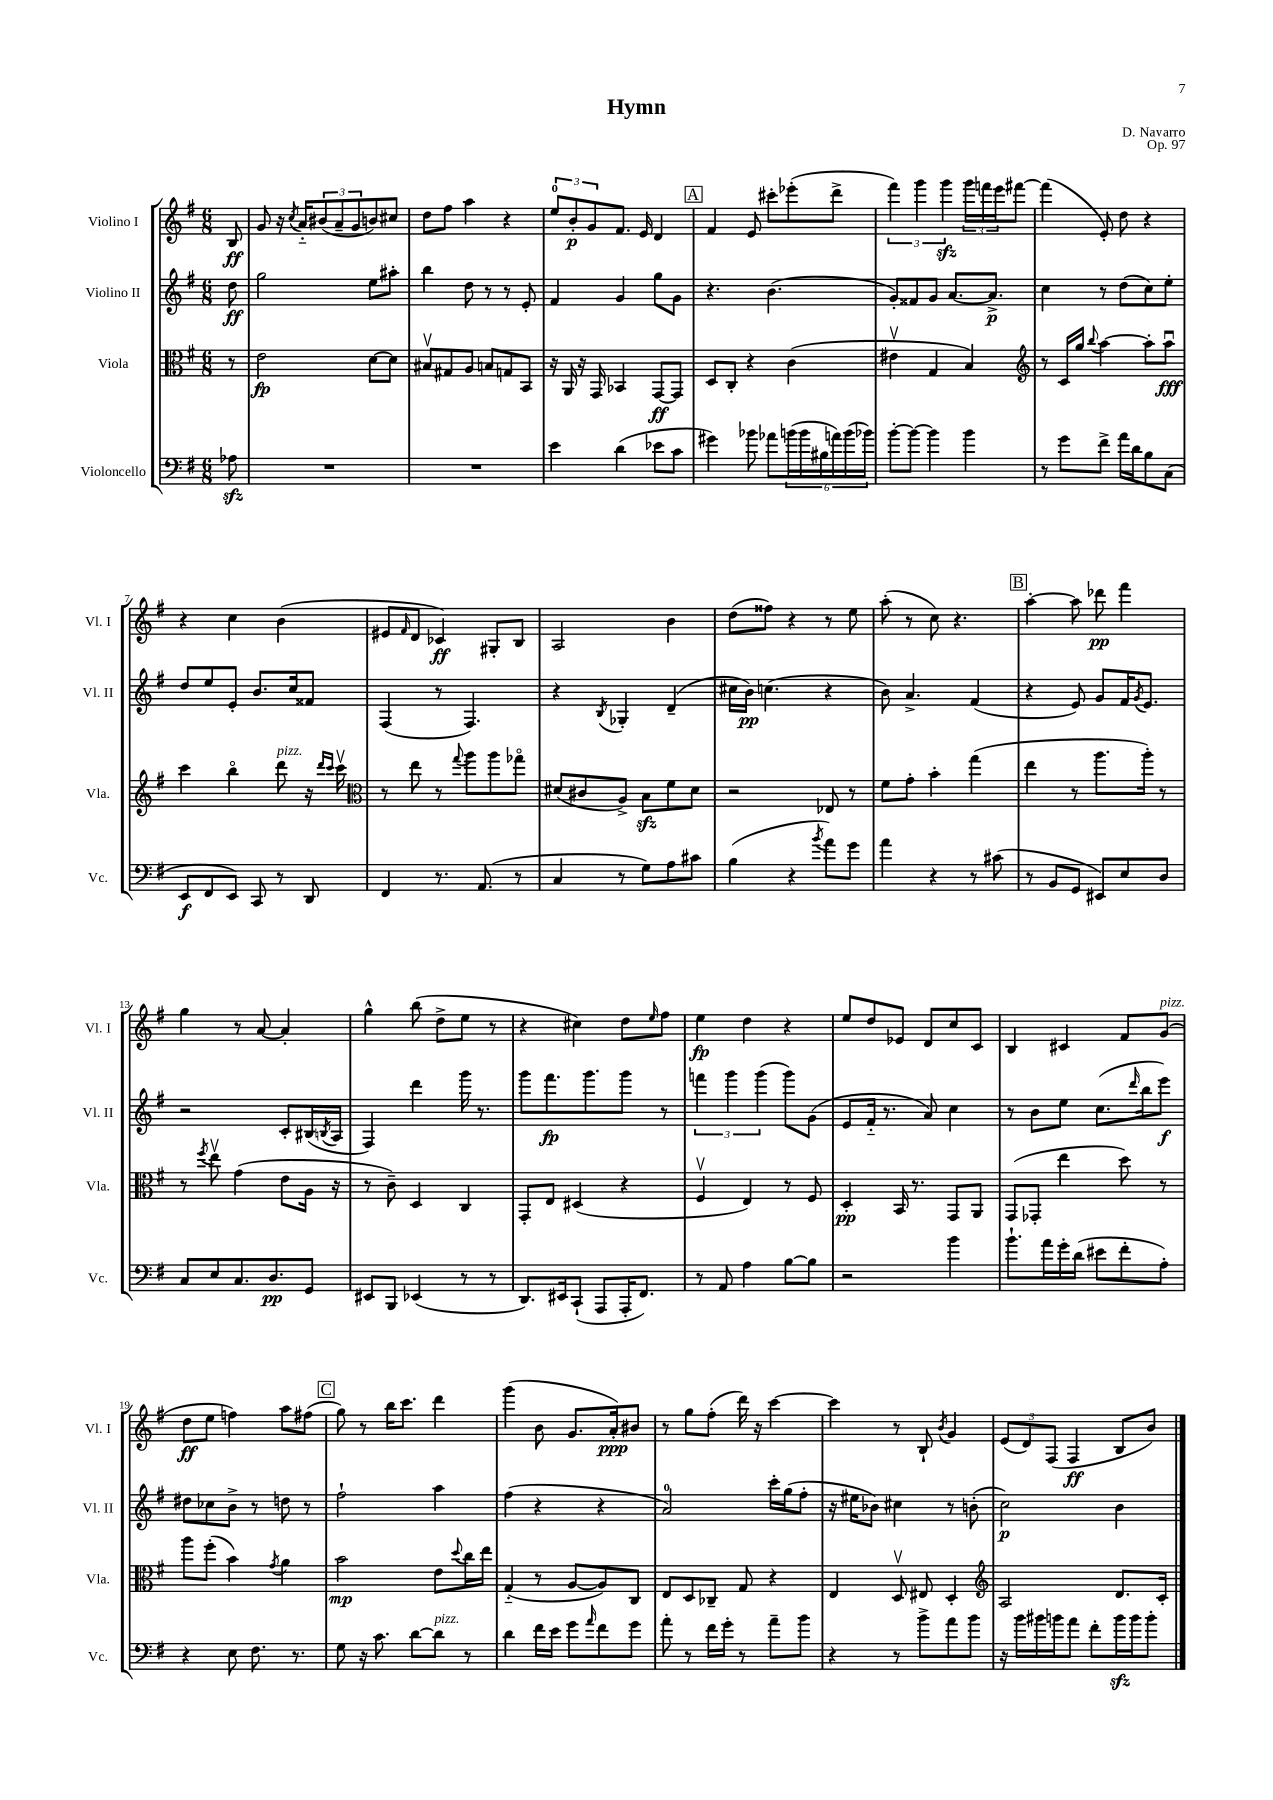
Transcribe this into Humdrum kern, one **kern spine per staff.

**kern	**dynam	**kern	**dynam	**kern	**dynam	**kern	**dynam
*part4	*part4	*part3	*part3	*part2	*part2	*part1	*part1
*staff4	*staff4	*staff3	*staff3	*staff2	*staff2	*staff1	*staff1
*I"Violoncello	*	*I"Viola	*	*I"Violino II	*	*I"Violino I	*
*I'Vc.	*	*I'Vla.	*	*I'Vl. II	*	*I'Vl. I	*
*clefF4	*	*clefC3	*	*clefG2	*	*clefG2	*
*k[f#]	*	*k[f#]	*	*k[f#]	*	*k[f#]	*
*M6/8	*	*M6/8	*	*M6/8	*	*M6/8	*
=	=	=	=	=	=	=	=
8A-Xzz\	.	8r	.	8dd\	ff	8B/	ff
=1	=1	=1	=1	=1	=1	=1	=1
2.r	.	2e\	fp	2gg\	.	8g/	.
.	.	.	.	.	.	16r	.
.	.	.	.	.	.	8qcc/	.
.	.	.	.	.	.	16a/KL	.
.	.	.	.	.	.	(12b#X/	.
.	.	.	.	.	.	12a~/	.
.	.	.	.	.	.	12g/	.
.	.	[8d\L	.	8ee\L	.	8bn/)	.
.	.	8d\J]	.	8aa#X'\J	.	8cc#X/J	.
=2	=2	=2	=2	=2	=2	=2	=2
2.r	.	8B#Xv/L	.	4bb\	.	8dd\L	.
.	.	8G#X/	.	.	.	8ff#\J	.
.	.	8A/J	.	8dd\	.	4aa\	.
.	.	8Bn/L	.	8r	.	.	.
.	.	8Gn/	.	8r	.	4r	.
.	.	8BB/J	.	8e'/	.	.	.
=3	=3	=3	=3	=3	=3	=3	=3
4e\	.	16r	.	4f#/	.	12ee/L	.
.	.	16AA/	.	.	.	.	.
.	.	.	.	.	.	12b'/	p
.	.	16r	.	.	.	.	.
.	.	.	.	.	.	12g/	.
.	.	16GG/	.	.	.	.	.
(4d\	.	4BB-X/	.	4g/	.	8.f#/J	.
.	.	.	.	.	.	16e/	.
8e-X\L	.	[8GG/L	ff	8gg\L	.	4d/	.
8c\J	.	8GG/J]	.	8g\J	.	.	.
!!LO:REH:place=s1:t=A
=4	=4	=4	=4	=4	=4	=4	=4
4g#X\)	.	8D/L	.	4.r	.	4f#/	.
.	.	8C'/J	.	.	.	.	.
8b-X\	.	4r	.	.	.	8e/	.
8a-X\L	.	.	.	(4.b\	.	8ccc#X'\L	.
(24bn\L	.	(4c\	.	.	.	(8eee-X'\	.
24b\	.	.	.	.	.	.	.
24B#X\	.	.	.	.	.	.	.
24an\)	.	.	.	.	.	8ddd^\J	.
(24b\	.	.	.	.	.	.	.
24b-X\JJ)	.	.	.	.	.	.	.
=5	=5	=5	=5	=5	=5	=5	=5
[8b'\L	.	4e#Xv\	.	8g'/L)	.	6fff#\)	.
8b\J_	.	.	.	8f##X/	.	.	.
.	.	.	.	.	.	6ggg\	.
4b\]	.	4G/	.	8g/J	.	.	.
.	.	.	.	.	.	6gggzz\	.
.	.	.	.	[8.a/L	.	.	.
4b\	.	4B/)	.	.	.	24ggg\LL	.
.	.	.	.	.	.	24fffn\	.
.	.	.	.	8.a^/J]	p	.	.
.	.	.	.	.	.	24eee\J	.
.	.	.	.	.	.	[8fff#X\J	.
=6	=6	=6	=6	=6	=6	=6	=6
*	*	*clefG2	*	*	*	*	*
8r	.	8r	.	4cc\	.	(4fff#\]	.
8g\L	.	16c/LL	.	.	.	.	.
.	.	16gg/JJ	.	.	.	.	.
.	.	8qqbb/	.	.	.	.	.
8f#^\J	.	[4aa\	.	8r	.	8e'/)	.
16a\LL	.	.	.	(8dd\L	.	8dd\	.
16d\J	.	.	.	.	.	.	.
8B\	.	8aa'\L]	.	8cc\)	.	4r	.
(8C\J	.	8aau\J	fff	8ee'\J	.	.	.
!!LO:LB:g=z
=7	=7	=7	=7	=7	=7	=7	=7
8EE/L	f	4ccc\	.	8dd/L	.	4r	.
8FF#/	.	.	.	8ee/	.	.	.
8EE/J)	.	4bb\	.	8e'/J	.	4cc\	.
8CC/	.	.	.	8.b/L	.	.	.
!	!	!LO:TX:a:i:t=pizz.	!	!	!	!	!
8r	.	8ddd\	.	.	.	(4b\	.
.	.	.	.	16cc/k	.	.	.
8DD/	.	16r	.	8f##X/J	.	.	.
.	.	16qqddd/LL	.	.	.	.	.
.	.	16qqccc/JJ	.	.	.	.	.
.	.	16cccv\	.	.	.	.	.
=8	=8	=8	=8	=8	=8	=8	=8
*	*	*clefC3	*	*	*	*	*
4FF#/	.	8r	.	(4F#/	.	8e#X/L	.
.	.	.	.	.	.	16qqf#/	.
.	.	8ee\	.	.	.	8d/J	.
8.r	.	8r	.	8r	.	4c-X/)	ff
.	.	8qqgg/	.	.	.	.	.
.	.	8aa\L	.	4.F#/)	.	.	.
(8.AA/	.	.	.	.	.	.	.
.	.	8aa\	.	.	.	8G#X'/L	.
8r	.	8gg-X\J	.	.	.	8B/J	.
=9	=9	=9	=9	=9	=9	=9	=9
4C/	.	(8d#X/L	.	4r	.	2A/	.
.	.	8c#X/	.	.	.	.	.
.	.	.	.	8qB/	.	.	.
8r	.	8A^/J)	.	4G-X'/	.	.	.
8G\L)	.	8Bzz\L	.	.	.	.	.
8A\	.	8f#\	.	(4d~/	.	4b\	.
8c#X\J	.	8d#\J	.	.	.	.	.
=10	=10	=10	=10	=10	=10	=10	=10
(4B\	.	2r	.	16cc#X\LL	.	(8dd\L	.
.	.	.	.	16b\JJ)	pp	.	.
.	.	.	.	(4.ccn\	.	8ff##X\J)	.
4r	.	.	.	.	.	4r	.
8qb/	.	.	.	.	.	.	.
8a\L)	.	8E-X/	.	4r	.	8r	.
8g\J	.	8r	.	.	.	8ee\	.
=11	=11	=11	=11	=11	=11	=11	=11
4a\	.	8f#\L	.	8b\)	.	(8aa'\	.
.	.	8g'\J	.	4.a^/	.	8r	.
4r	.	4b'\	.	.	.	8cc\)	.
.	.	.	.	.	.	4.r	.
8r	.	(4gg\	.	(4f#/	.	.	.
(8c#X\	.	.	.	.	.	.	.
!!LO:REH:place=s1:t=B
=12	=12	=12	=12	=12	=12	=12	=12
8r	.	4ee\	.	4r	.	[4aa'\	.
8BB/L	.	.	.	.	.	.	.
8GG/J	.	8r	.	8e/)	.	8aa\]	.
8EE#X/L)	.	8.aa\L	.	8g/L	.	8ddd-X\	pp
8E/	.	.	.	16f#/K	.	4fff#\	.
.	.	.	.	8qg/	.	.	.
.	.	16aa'\Jk)	.	8.e/J	.	.	.
8D/J	.	8r	.	.	.	.	.
!!LO:LB:g=z
=13	=13	=13	=13	=13	=13	=13	=13
8C/L	.	8r	.	2r	.	4gg\	.
.	.	8qff#/	.	.	.	.	.
8E/	.	8eev\	.	.	.	.	.
8.C/	.	(4g\	.	.	.	8r	.
.	.	.	.	.	.	[8a/	.
8.D/	pp	.	.	.	.	.	.
.	.	8e\L	.	8c'/L	.	4a'/]	.
8GG/J	.	16A\Jk	.	(16B#X/L	.	.	.
.	.	.	.	8qBn/	.	.	.
.	.	16r	.	16A/JJ	.	.	.
=14	=14	=14	=14	=14	=14	=14	=14
8EE#X/L	.	8r	.	4F#/)	.	4gg^^\	.
8BBB/J	.	8c~\)	.	.	.	.	.
(4EE-X/	.	4D/	.	4ddd\	.	(8bb\	.
.	.	.	.	.	.	8dd^\L	.
8r	.	4C/	.	16ggg\	.	8ee\J	.
.	.	.	.	8.r	.	.	.
8r	.	.	.	.	.	8r	.
=15	=15	=15	=15	=15	=15	=15	=15
8.DD/L)	.	8GG'/L	.	8ggg\L	.	4r	.
.	.	8E/J	.	8.fff#\	fp	.	.
16EE#X/k	.	.	.	.	.	.	.
(8CC`/J	.	(4D#X/	.	.	.	4cc#X\)	.
.	.	.	.	8.ggg\	.	.	.
8AAA/L	.	.	.	.	.	.	.
16AAA'/K	.	4r	.	8ggg\J	.	8dd\L	.
8.FF#/J)	.	.	.	.	.	.	.
.	.	.	.	.	.	16qqee/	.
.	.	.	.	8r	.	8ff#\J	.
=16	=16	=16	=16	=16	=16	=16	=16
8r	.	4F#v/	.	6fffn\	.	4ee\	fp
8AA/	.	.	.	.	.	.	.
.	.	.	.	6ggg\	.	.	.
4A\	.	4E/)	.	.	.	4dd\	.
.	.	.	.	(6ggg\	.	.	.
[8B\L	.	8r	.	8ggg\L)	.	4r	.
8B\J]	.	8F#/	.	(8g\J	.	.	.
=17	=17	=17	=17	=17	=17	=17	=17
2r	.	4D'/	pp	8e/L	.	8ee/L	.
.	.	.	.	16f#/Jk	.	8dd/	.
.	.	.	.	8.r	.	.	.
.	.	16BB/	.	.	.	8e-X/J	.
.	.	8.r	.	.	.	.	.
.	.	.	.	8a/)	.	8d/L	.
4b\	.	8GG/L	.	4cc\	.	8cc/	.
.	.	8AA/J	.	.	.	8c/J	.
=18	=18	=18	=18	=18	=18	=18	=18
8.b`\L	.	(8GG/L	.	8r	.	4B/	.
.	.	8GG-X'/J	.	8b\L	.	.	.
16a\L	.	.	.	.	.	.	.
16g'\	.	4ee\	.	8ee\J	.	4c#X/	.
(16d\JJ	.	.	.	.	.	.	.
8e#X\L	.	.	.	(8.cc\L	.	.	.
8f#'\	.	8dd\)	.	.	.	8f#/L	.
.	.	.	.	16qqddd/	.	.	.
.	.	.	.	16bb\k	.	.	.
!	!	!	!	!	!	!LO:TX:a:i:t=pizz.	!
8A'\J)	.	8r	.	8eee\J)	f	(8g/J	.
!!LO:LB:g=z
=19	=19	=19	=19	=19	=19	=19	=19
4r	.	8aa\L	.	8dd#X\L	.	8dd\L	ff
.	.	(8ff#'\J	.	8cc-X\	.	8ee\J	.
8E\	.	4b\)	.	8b^\J	.	4ffn\)	.
8.F#\	.	.	.	8r	.	.	.
.	.	8qg/	.	.	.	.	.
.	.	4a\	.	8ddn\	.	8aa\L	.
8.r	.	.	.	.	.	.	.
.	.	.	.	8r	.	(8ff#X\J	.
!!LO:REH:place=s1:t=C
=20	=20	=20	=20	=20	=20	=20	=20
8G\	.	2b\	mp	2ff#`\	.	8gg\)	.
16r	.	.	.	.	.	8r	.
8.c\	.	.	.	.	.	.	.
.	.	.	.	.	.	16bb\KL	.
.	.	.	.	.	.	8.ccc\J	.
[8d\L	.	.	.	.	.	.	.
!LO:TX:a:i:t=pizz.	!	!	!	!	!	!	!
8d\J]	.	8e\L	.	4aa\	.	4ddd\	.
.	.	8qqdd/	.	.	.	.	.
8r	.	16cc\L	.	.	.	.	.
.	.	16ee\JJ	.	.	.	.	.
=21	=21	=21	=21	=21	=21	=21	=21
4d\	.	(4G/	.	(4ff#\	.	(4ggg\	.
16f#\LL	.	8r	.	4r	.	8b\	.
16e\JJ	.	.	.	.	.	.	.
8g\L	.	[8A/L	.	.	.	8.g/L	.
16qqa/	.	.	.	.	.	.	.
8f#\	.	8A/])	.	4r	.	.	.
.	.	.	.	.	.	16a'/k)	ppp
8g\J	.	8C/J	.	.	.	8b#X/J	.
=22	=22	=22	=22	=22	=22	=22	=22
8a'\	.	8E/L	.	2a/)	.	8r	.
8r	.	8D/	.	.	.	8gg\L	.
16f#\LL	.	8C-X~/J	.	.	.	(8ff#'\J	.
16g'\JJ	.	.	.	.	.	.	.
8r	.	8G/	.	.	.	16ddd\)	.
.	.	.	.	.	.	16r	.
8a~\L	.	4r	.	16ccc'\LL	.	[4ccc\	.
.	.	.	.	(16gg\J	.	.	.
8b\J	.	.	.	8ff#'\J	.	.	.
=23	=23	=23	=23	=23	=23	=23	=23
4r	.	4E/	.	16r	.	4ccc\]	.
.	.	.	.	16ee#X\KL	.	.	.
.	.	.	.	8b-X\J)	.	.	.
8r	.	8Dv/	.	4cc#X\	.	8r	.
8b^\L	.	8E#X/	.	.	.	8B`/	.
.	.	.	.	.	.	8qb/	.
8a\	.	4D'/	.	8r	.	4g/	.
8b\J	.	.	.	(8bn'\	.	.	.
=24	=24	=24	=24	=24	=24	=24	=24
*	*	*clefG2	*	*	*	*	*
16r	.	2A/	.	2cc\)	p	(12e/L	.
16b\LL	.	.	.	.	.	.	.
.	.	.	.	.	.	12d/)	.
16b#X\	.	.	.	.	.	.	.
.	.	.	.	.	.	(12F#/J	.
16bn\J	.	.	.	.	.	.	.
8a\J	.	.	.	.	.	4F#/	ff
8f#'\L	.	.	.	.	.	.	.
16bzz\L	.	8.d/L	.	4b\	.	8B/L	.
16b\J	.	.	.	.	.	.	.
8b'\J	.	.	.	.	.	8b/J)	.
.	.	16c'/Jk	.	.	.	.	.
==	==	==	==	==	==	==	==
*-	*-	*-	*-	*-	*-	*-	*-
